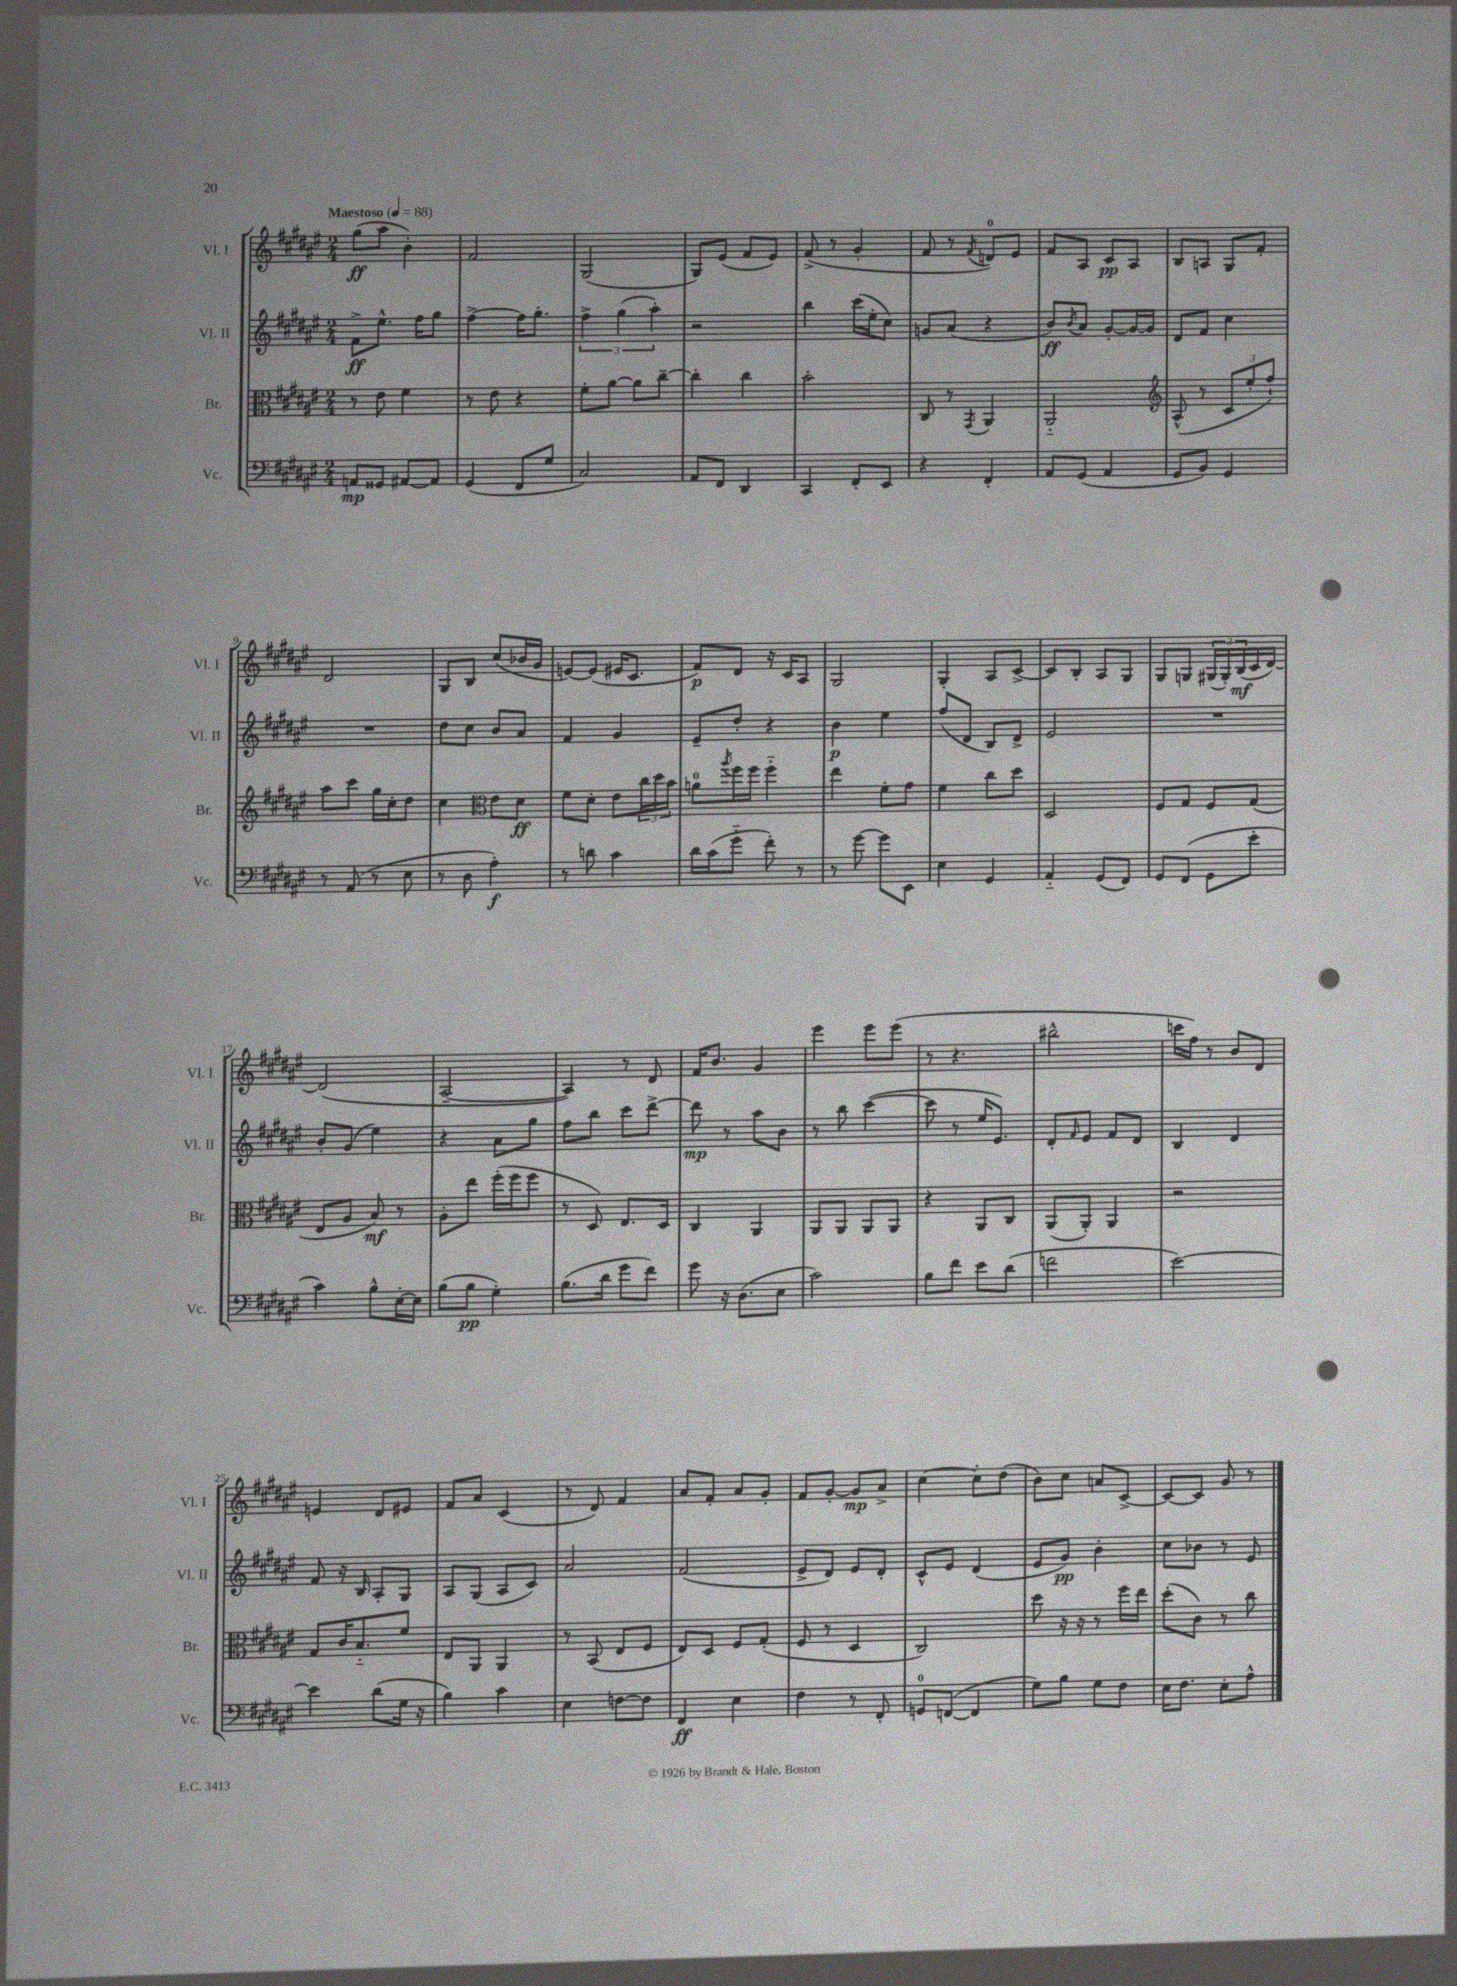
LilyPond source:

<<
\new StaffGroup <<
\new Staff = "s0" \with { instrumentName = "Vl. I" shortInstrumentName = "Vl. I" } {
    \clef treble \key fis \major \numericTimeSignature \time 2/4 \tempo "Maestoso" 4 = 88
    gis''8\ff( ais''8 b'4-.) |
    fis'2 |
    gis2( |
    gis8) eis'8( fis'8 eis'8) |
    fis'8->( r8 gis'4-. |
    fis'8 r8 \acciaccatura { fis'8 } d'8-0) eis'8 |
    fis'8 ais8 cis'8\pp ais8 |
    b8 a8 gis8 fis'8-. |
    dis'2 |
    gis8 b8 cis''8( bes'16 gis'16 |
    e'8~) e'8( eis'16 cis'8. |
    fis'8\p) dis'8 r16 cis'16 ais8 |
    gis2 |
    gis4-. ais8 cis'8~-> |
    cis'8 b8-. ais8 gis8 |
    gis8 g8 \tuplet 3/2 { gis16( gis16-.) b16\mf( } cis'16 dis'16~) |
    dis'2( |
    ais2~-- |
    ais4) r8 dis'8 |
    fis'16 b'8. gis'4 |
    eis'''4 eis'''8 eis'''8( |
    r8 r4. |
    bis''2-^ |
    c'''16 fis''16) r8 b'8 dis'8 |
    e'4 dis'8 eis'8 |
    fis'8 ais'8 cis'4( |
    r8 dis'8) fis'4 |
    ais'8 fis'8-. ais'8 gis'8-. |
    fis'8 gis'8~-. gis'8\mp ais'8-> |
    cis''4~ cis''8-. dis''8( |
    b'8) cis''8 a'8 cis'8~-> |
    cis'8~ cis'8 gis'8 r8 \bar "|." |
}
\new Staff = "s1" \with { instrumentName = "Vl. II" shortInstrumentName = "Vl. II" } {
    \clef treble \key fis \major \numericTimeSignature \time 2/4
    fis'8->\ff eis''8.-^ fis''16 gis''8 |
    fis''4~-> fis''16 gis''8.-. |
    \tuplet 3/2 { fis''4-> gis''4( ais''4-.) } |
    r2 |
    b''4 cis'''16( eis''16-. cis''8) |
    g'8 ais'8( r4 |
    b'8\ff) \acciaccatura { b'8 } ais'8 gis'8~-. gis'16~ gis'16 |
    dis'8 fis'8 cis''4 |
    R2 |
    dis''8 cis''8 b'8 ais'8 |
    fis'4 gis'4 |
    eis'8-- dis''8-. r4 |
    b'4\p eis''4 |
    fis''8( dis'8 b8) dis'8-> |
    eis'2 |
    R2 |
    b'8-. gis'8( eis''4) |
    r4 ais'8 gis''8 |
    fis''8 b''8 cis'''8 dis'''8~-> |
    dis'''8\mp r8 ais''8 b'8 |
    r8 b''8 cis'''4~( |
    cis'''8 r8 eis''16 eis'8.) |
    dis'8-. \grace { fis'16 } eis'8 fis'8 dis'8 |
    b4 dis'4 |
    fis'8 r16 b16 ais8-. gis8 |
    ais8 gis8( ais8 cis'8) |
    ais'2 |
    fis'2( |
    eis'8-> dis'8) eis'8 dis'8-. |
    cis'8-^ eis'8 dis'4( |
    eis'8 gis'8\pp) b'4-. |
    cis''8 bes'8 r8 eis'8 \bar "|." |
}
\new Staff = "s2" \with { instrumentName = "Br." shortInstrumentName = "Br." } {
    \clef alto \key fis \major \numericTimeSignature \time 2/4
    r8 eis'8 fis'4 |
    r8 eis'8 r4 |
    fis'8-. ais'8~ ais'8 cis''8~-- |
    cis''4-. cis''4 |
    b'2-. |
    cis8 r8 \acciaccatura { gis,8 } ais,4 |
    ais,2-_ |
    \clef treble ais8-^( r8 \tuplet 3/2 { cis'8 eis''8-. fis''8-!) } |
    ais''8 cis'''8 gis''16 cis''16-. dis''8 |
    cis''4 \clef alto eis'8 dis'8\ff |
    fis'8 dis'8-. eis'8 \tuplet 3/2 { cis''16 dis''16 b'16 } |
    a'8-0 \acciaccatura { ais''8 } fis''16 fis''16 fis''4-_ |
    eis''4 fis'8-. gis'8 |
    fis'4 cis''8 dis''8 |
    dis2 |
    fis8 gis8 fis8 gis8( |
    eis8 ais8 b8\mf) r8 |
    ais8-. eis''8 fis''16-.( fis''16 fis''8 |
    r8 dis8) eis8. dis16 |
    cis4 ais,4 |
    ais,8 ais,8 ais,8 ais,8 |
    r4 ais,8 cis8 |
    ais,8( ais,8-.) ais,4 |
    r2 |
    gis8 cis'16 b8.-_ fis'8 |
    eis8 ais,8 ais,4 |
    r8 b,8( eis8 fis8 |
    eis8) dis8 fis8 gis8-.( |
    fis8 r8 dis4 |
    cis2) |
    dis''8 r16 r16 r8 fis''16 eis''16 |
    dis''8-.( cis'8) r8 cis''8 \bar "|." |
}
\new Staff = "s3" \with { instrumentName = "Vc." shortInstrumentName = "Vc." } {
    \clef bass \key fis \major \numericTimeSignature \time 2/4
    a,8\mp gisis,8 ais,8~ ais,8 |
    gis,4( fis,8 gis8 |
    cis2) |
    ais,8 fis,8 dis,4 |
    cis,4 fis,8-. eis,8 |
    r4 fis,4-. |
    ais,8 gis,8( ais,4 |
    gis,8 b,8) gis,4 |
    r8 ais,8( r8 eis8 |
    r8 dis8 ais4-.\f) |
    r8 d'8 cis'4 |
    dis'16 cis'16( gis'8-_ fis'8-.) r8 |
    r8 gis'8~ gis'8 eis,8 |
    eis4 gis,4 |
    ais,4-_ gis,8( fis,8) |
    gis,8 fis,8( gis,8 eis'8-. |
    cis'4) b8-^ eis16~-. eis16 |
    b8( b8\pp gis4-.) |
    b8.( dis'16 gis'8 fis'8) |
    gis'8 r16 dis8.( eis8 |
    cis'2) |
    b8 fis'8 eis'8 dis'8( |
    f'2 |
    eis'2~) |
    eis'4 dis'8( gis16 r16 |
    b4) cis'4 |
    eis4 f8~ f8 |
    fis,4\ff eis4 |
    fis4 r8 fis,8-. |
    g,8-0 f,8~( f,4 |
    gis8) b8 gis8 fis8 |
    eis16 fis8. eis8-. ais8-^ \bar "|." |
}
>>
>>
